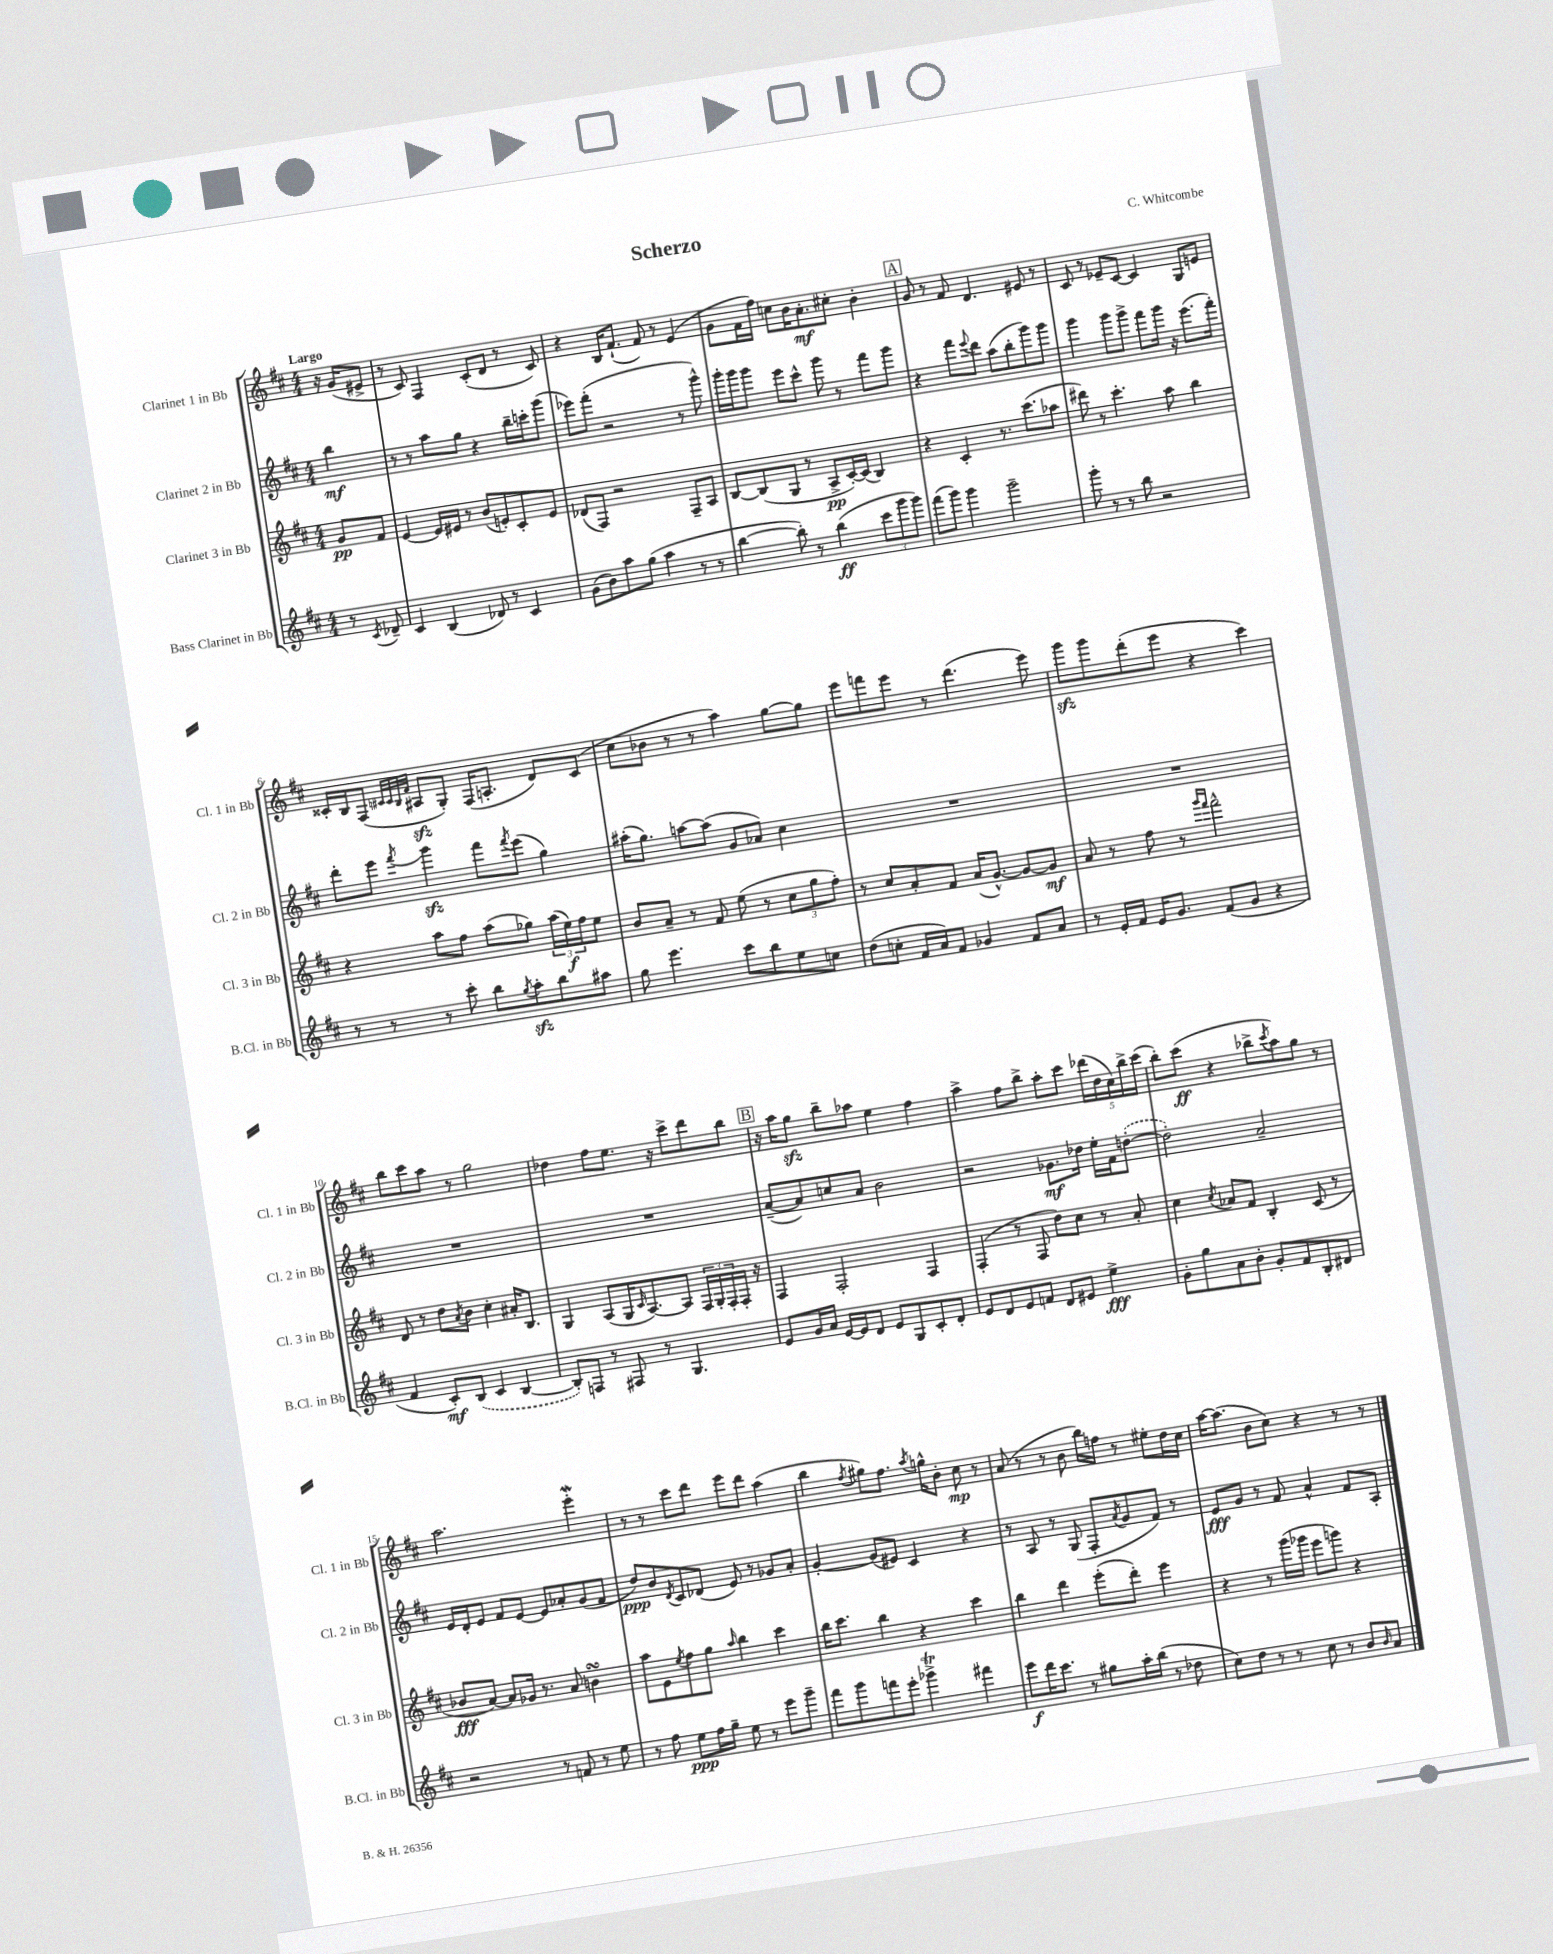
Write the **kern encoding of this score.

**kern	**kern	**kern	**kern
*staff4	*staff3	*staff2	*staff1
*clefG2	*clefG2	*clefG2	*clefG2
*k[f#c#]	*k[f#c#]	*k[f#c#]	*k[f#c#]
*M4/4	*M4/4	*M4/4	*M4/4
8r	8g	4bb	16r
.	.	.	(16g
8qc#	.	.	.
8d-~	8f#	.	8e#^
=	=	=	=
4c#	[4e	8r	8r
.	.	8r	8c#)
(4B	16e]	8aa	4F#
.	16e#	.	.
.	8r	8gg	.
8d-)	(8b	4r	(8c#'
8r	8e')	.	8d
4c#	8c#'	16bb~	8r
.	.	16ccc'	.
.	8e	(8ggg	8c#)
=	=	=	=
(8g	(8d-	8eee-)	4r
8b)	8F#)	(8fff#'	.
8aa	2r	2r	16B
.	.	.	(8.f#`
(8gg	.	.	.
4aa	.	.	8f#)
.	.	.	8r
8r	8F#~	8r	(4e
8r	8A	8ggg^^)	.
=	=	=	=
[4bb	[8B	16ggg'	8g
.	.	16ggg	.
.	(8B]	8ggg	16f#
.	.	.	16ff#)
8bb'])	8G	8eee	8cc
8r	8r	8ccc#^^	16b
.	.	.	8.a'
(4bb	8A^	8ggg	.
.	[16c#')	8r	8cc#'
.	(16c#]	.	.
12ccc#	4B)	8fff#	4b'
12ggg	.	.	.
.	.	8ggg	.
12ggg)	.	.	.
=	=	=	=
(8fff#	4r	4r	8g
8ggg)	.	.	8r
4ggg	4c#'	8fff#	8f#
.	.	8qqeee	.
.	.	8ddd	4.d
2ggg~	8.r	(8aa	.
.	.	8bb'	.
.	(8.ccc#	.	.
.	.	8ggg)	8e#
.	8aa-	8ggg	8r
=	=	=	=
8ggg'	8ddd#)	4ggg	8c#
8r	8r	.	8r
8r	4.ccc#'	8ggg	8e-~
8bb	.	8ggg^	[8c#
2r	.	8fff#	4c#]
.	8aa	16ggg	.
.	.	16r	.
.	4bb	(8.eee	8G
.	.	.	8e
.	.	16fff#')	.
=	=	=	=
8r	4r	8ddd'	16c##'
.	.	.	16B
8r	.	8eee	(8F#
.	.	.	32qqc#
.	.	.	32qqc#
.	.	.	32qqB
.	.	8qfff#	32qqf#
8r	8aa	4ggg	8A#
8ccc#'	8ff#	.	8G')
8bb	(8aa	8fff#	(16F#
.	.	.	8.A'
8qgg	.	8qfff#	.
8aa'	8gg-)	(8eee	.
8bb	(24aa	4gg)	8d)
.	24ee)	.	.
.	24ff#	.	.
8aa#	8ee	.	(8c#
=	=	=	=
8gg	8b	(16aa#'	8cc#
.	.	8.gg)	.
4.eee	8a~	.	8b-
.	8r	[8aa	8r
.	8f#	(8aa]	8r
8ccc#	(8ee	8g	4aa)
8bb	8r	8a-)	.
8ee	12cc#	4cc#	[8gg
.	12gg	.	.
8cc	.	.	8gg]
.	12ff#')	.	.
=	=	=	=
(8dd	8r	1r	8eee
8cc'	8cc#	.	8fff
16f#	8a'	.	8eee
16a)	.	.	.
8f#	8f#	.	8r
4g-	(16a	.	(4.ddd
.	[8.g^^)	.	.
8f#	8g_	.	.
8a	8g]	.	8eee)
=	=	=	=
8r	8a	1r	8ggg
16e'	8r	.	8ggg
16f#	.	.	.
16e	8ff#	.	(8ddd'
8.g	.	.	.
.	8r	.	8eee
.	16qqggg	.	.
.	16qqfff#	.	.
(8f#	2fff#^^	.	4r
8g	.	.	.
4r	.	.	4ccc#)
=	=	=	=
4f#	8d	1r	8bb
.	8r	.	8ccc#
8c#')	8dd	.	8aa
.	8qa	.	.
(8B	8b	.	8r
4c#	4cc#'	.	2gg
[4B	16a#'	.	.
.	8.B	.	.
=	=	=	=
8B'])	4G	1r	4dd-
8F	.	.	.
8r	(8A	.	8ff#
8F#	16G	.	8.ee
.	16qqc#	.	.
.	[8.A)	.	.
8r	.	.	.
.	.	.	16r
4.G	8A]	.	8ccc#^
.	24F#	.	8ddd
.	24G'	.	.
.	24F#'	.	.
.	16F#'	.	8bb
.	16r	.	.
=	=	=	=
8e	4F#	([8a~	16r
.	.	.	16aa
16g	.	8a])	8gg
16a	.	.	.
[16e	2F#'	8cc	8bb~
16e]	.	.	.
8d	.	8a	8aa-
8e	.	2b	4ee
8G	.	.	.
8c#'	4F#	.	4ff#
8d'	.	.	.
=	=	=	=
8e	(4F#'	2r	4aa^
8d	.	.	.
8e	8r	.	8ff#
8f	8F#	.	8bb^
8d	8dd)	8.g-	8aa'
8e#	8cc#	.	8ccc#
.	.	16dd-	.
4ee^	8r	16ee'	(20ddd-
.	.	.	20dd
.	.	16f#	.
.	.	.	20cc#)
.	8a'	([8dd'	.
.	.	.	20bb^
.	.	.	(20ccc#
=	=	=	=
8g'	4cc#	2dd'])	8bb')
8gg	.	.	(8ccc#
.	8qcc#	.	.
8a	8a-	.	4r
8b'	8f#	.	.
8g'	4B'	2a~	8bb-^
.	.	.	8qccc#
8f#	.	.	8aa)
8B'	(8c#	.	8gg
8d#	8r	.	8r
=	=	=	=
2r	8b-	16e	2.aa
.	.	16d'	.
.	[8a)	8e	.
.	8a]	8f#	.
.	16g-	[8e	.
.	8.r	.	.
8r	.	8e]	.
8f	8a	8a-'	.
8r	4b	(8g	4eee'
8ee	.	8f#	.
=	=	=	=
8r	8aa	8dd)	8r
8ff#	8e	8b	8r
.	8qee	8qd	.
8ee	8ff#	8c#	8ccc#
16ff#	8gg	(8d-	8ddd
16gg~	.	.	.
.	16qqaa	.	.
8ee	4bb	8e)	8eee
8r	.	8r	8ddd
8eee	4ccc#	8g-	(4aa
8ggg~	.	8a'	.
=	=	=	=
8fff#	16bb	[4g'	4bb
.	8.ccc#	.	.
8ggg	.	.	.
.	.	.	8qff#
8fff	4bb	(8g]	8gg#)
8eee'	.	8e#)	8.ff#
4ggg-^	4r	4c#	.
.	.	.	8qaa
.	.	.	16gg^^
.	.	.	8b'
4fff#	4ccc#	4r	8cc#
.	.	.	8r
=	=	=	=
8eee	4bb	8r	(8a
16ddd	.	8A	8r
8.ccc#	.	.	.
.	4ddd	8r	8r
8r	.	(8G	8b
8gg#	(8eee'	8F#'	16bb)
.	.	.	16ff
.	.	8qa	.
16aa'	8ddd')	8g	8r
(16bb	.	.	.
8r	4eee	8f#)	8ee#'
8dd-	.	8r	16dd
.	.	.	16cc#
=	=	=	=
8cc#)	4r	8e	[16aa
.	.	.	(8.aa]
8dd	.	8g	.
8r	8r	8r	8b
8r	(16ggg	8f#	8cc#)
.	16ggg-	.	.
8cc#	8eee	4a^^	4r
8r	8ggg)	.	.
8b	4r	8f#	8r
16qqb	.	.	.
8a	.	8A'	8r
==	==	==	==
*-	*-	*-	*-
